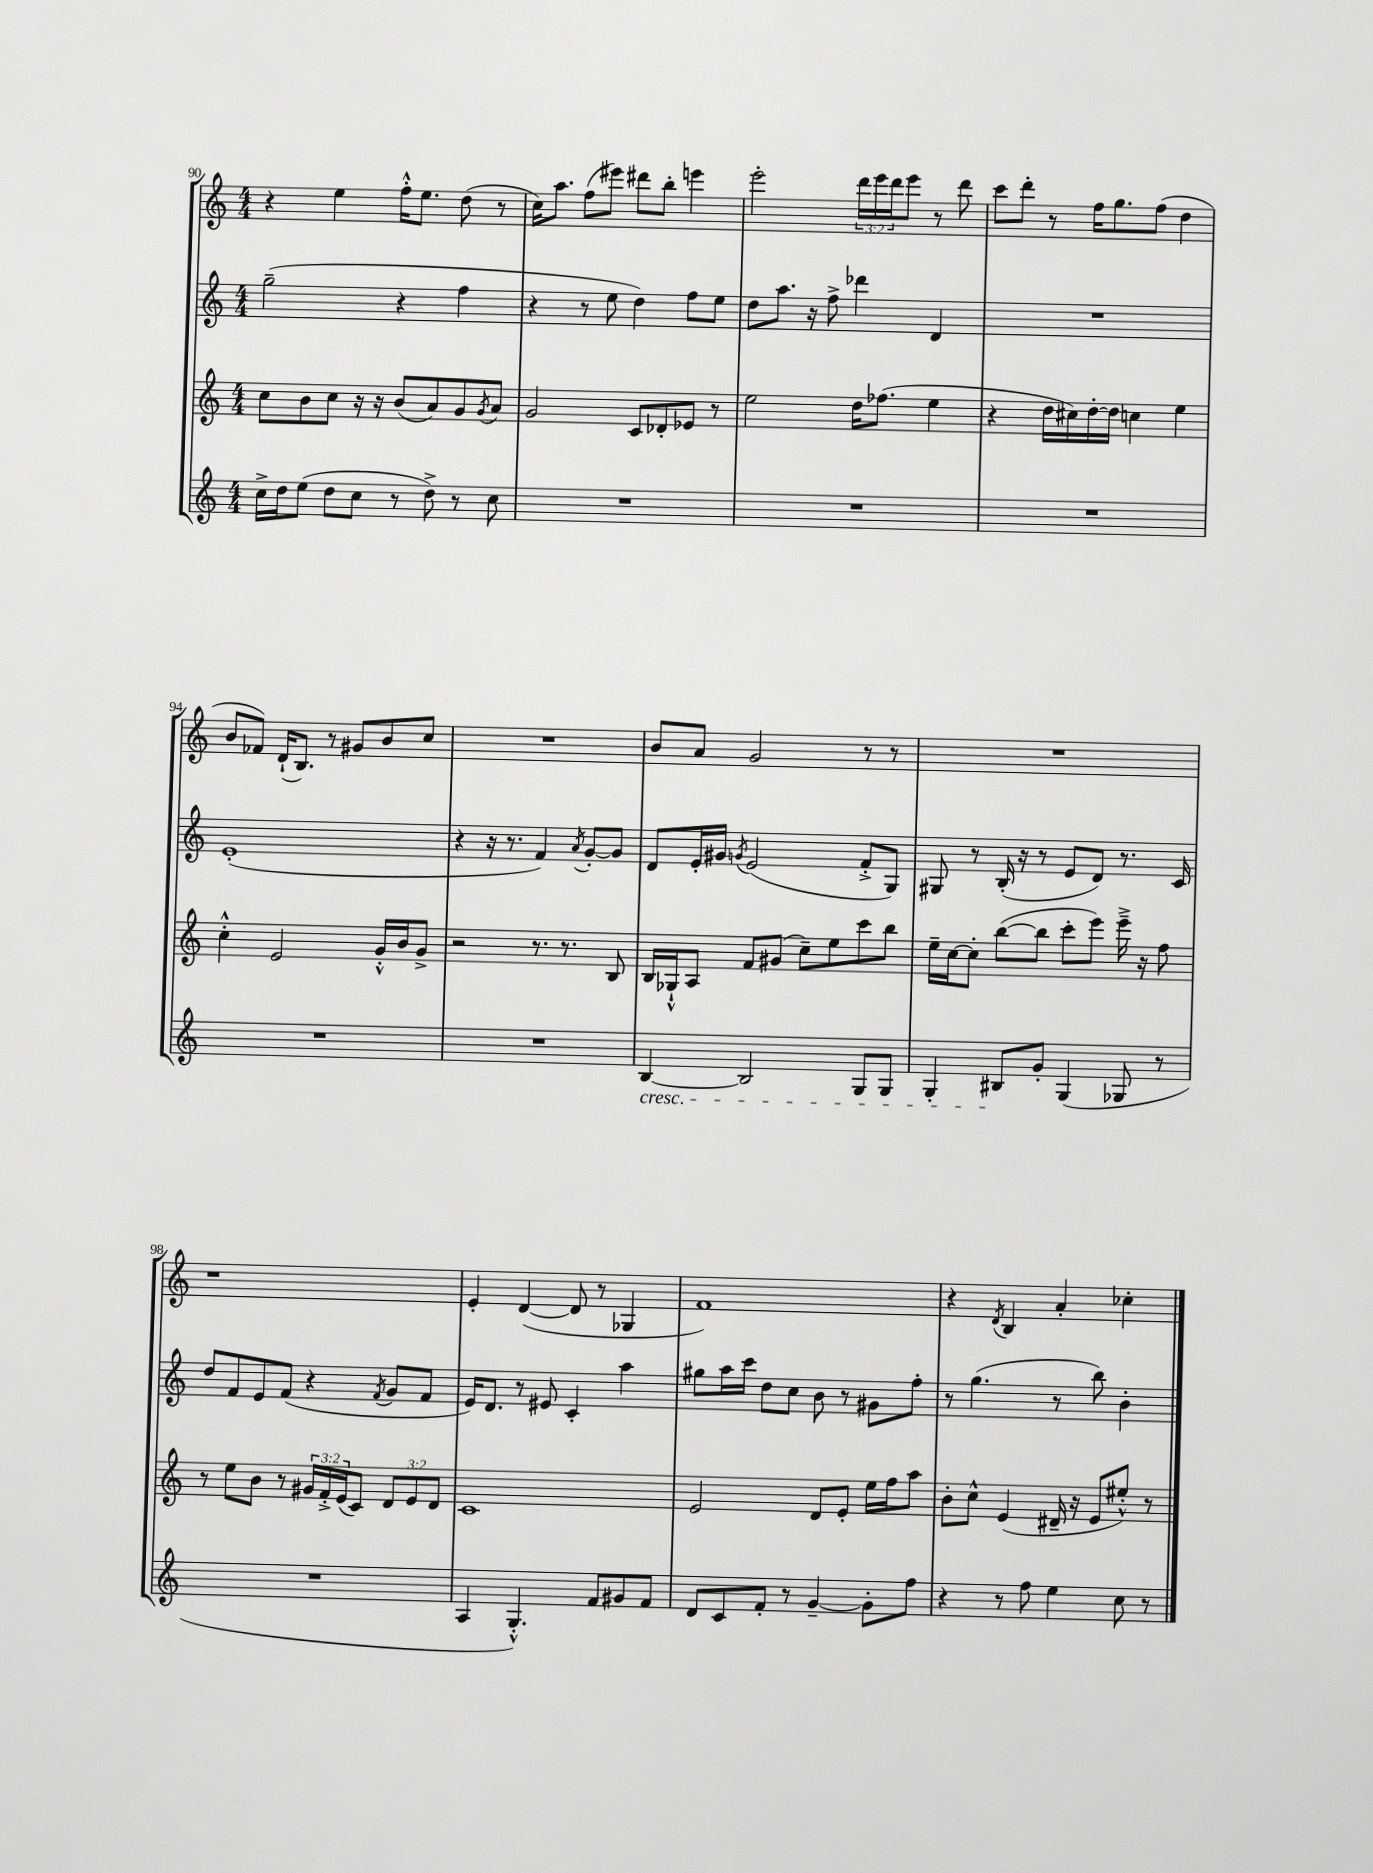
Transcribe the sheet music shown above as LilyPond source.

<<
\new StaffGroup <<
\new Staff = "s0" {
    \clef treble \key c \major \numericTimeSignature \time 4/4 \override Staff.TupletNumber.text = #tuplet-number::calc-fraction-text
    r4 e''4 f''16-.-^ e''8. d''8( r8 |
    c''16) a''8. f''8( eis'''8) dis'''8 b''8-. e'''4 |
    e'''2-. \tuplet 3/2 { d'''16 e'''16 d'''16 } e'''8 r8 d'''8 |
    c'''8 d'''8-. r8 f''16 g''8. f''8( d''4 |
    b'8 fes'8) d'16-!( b8.) r8 gis'8 b'8 c''8 |
    R1 |
    b'8 a'8 g'2 r8 r8 |
    R1 |
    r1 |
    e'4-. d'4~( d'8 r8 ges4 |
    f'1) |
    r4 \acciaccatura { d'8 } b4 a'4-. ces''4-. \bar "|." |
}
\new Staff = "s1" {
    \clef treble \key c \major \numericTimeSignature \time 4/4
    g''2--( r4 f''4 |
    r4 r8 e''8 d''4) f''8 e''8 |
    d''8 a''8. r16 f''8-> des'''4 d'4 |
    R1 |
    e'1-.( |
    r4 r16 r8. f'4) \acciaccatura { a'8 } g'8~-. g'8 |
    d'8 e'16-. gis'16 \acciaccatura { g'8 } e'2( f'8-.-> g8) |
    gis8 r8 b16-.( r16 r8 e'8 d'8) r8. c'16 |
    d''8 f'8 e'8 f'8( r4 \acciaccatura { f'8 } g'8 f'8 |
    e'16) d'8. r8 eis'8 c'4-. a''4 |
    gis''8 a''16 c'''16 d''8 c''8 b'8 r8 gis'8 f''8-. |
    r8 g''4.( r8 b''8) b'4-. \bar "|." |
}
\new Staff = "s2" {
    \clef treble \key c \major \numericTimeSignature \time 4/4 \override Staff.TupletNumber.text = #tuplet-number::calc-fraction-text
    c''8 b'8 c''8 r16 r16 b'8( a'8) g'8 \acciaccatura { g'8 } a'8 |
    g'2 c'8 des'8-. ees'8 r8 |
    e''2 d''16 fes''8.( e''4 |
    r4 d''16 cis''16) d''16~-. d''16 c''4 e''4 |
    c''4-.-^ e'2 g'16-.-^ b'16 g'8-> |
    r2 r8. r8. b8 |
    b16 ges16-!-^ a8 f'8 gis'8( c''8--) e''8 c'''8 b''8 |
    e''16-- c''16~ c''8-. b''8~( b''8 c'''8-. e'''8) e'''16---> r16 f''8 |
    r8 e''8 b'8 r8 \tuplet 3/2 { gis'16 f'16-.-> e'16( } c'8) \tuplet 3/2 { d'8 e'8 d'8 } |
    c'1 |
    e'2 d'8 e'8-. e''16 f''16 a''8 |
    b'8-. c''8-^ e'4( dis'16-- r16 e'8 eis''8-.-^) r8 \bar "|." |
}
\new Staff = "s3" {
    \clef treble \key c \major \numericTimeSignature \time 4/4
    c''16-> d''16 e''8( d''8 c''8 r8 d''8->) r8 c''8 |
    R1 |
    R1 |
    R1 |
    R1 |
    R1 |
    b4~\cresc b2 g8 g8 |
    g4-. bis8\! g'8-. g4( ges8 r8 |
    R1 |
    a4 g4.-.-^) f'8 gis'8 f'8 |
    d'8 c'8 f'8-. r8 g'4~-- g'8-. f''8 |
    r4 r8 f''8 e''4 c''8 r8 \bar "|." |
}
>>
>>
\layout { \context { \Score currentBarNumber = #90 } }
